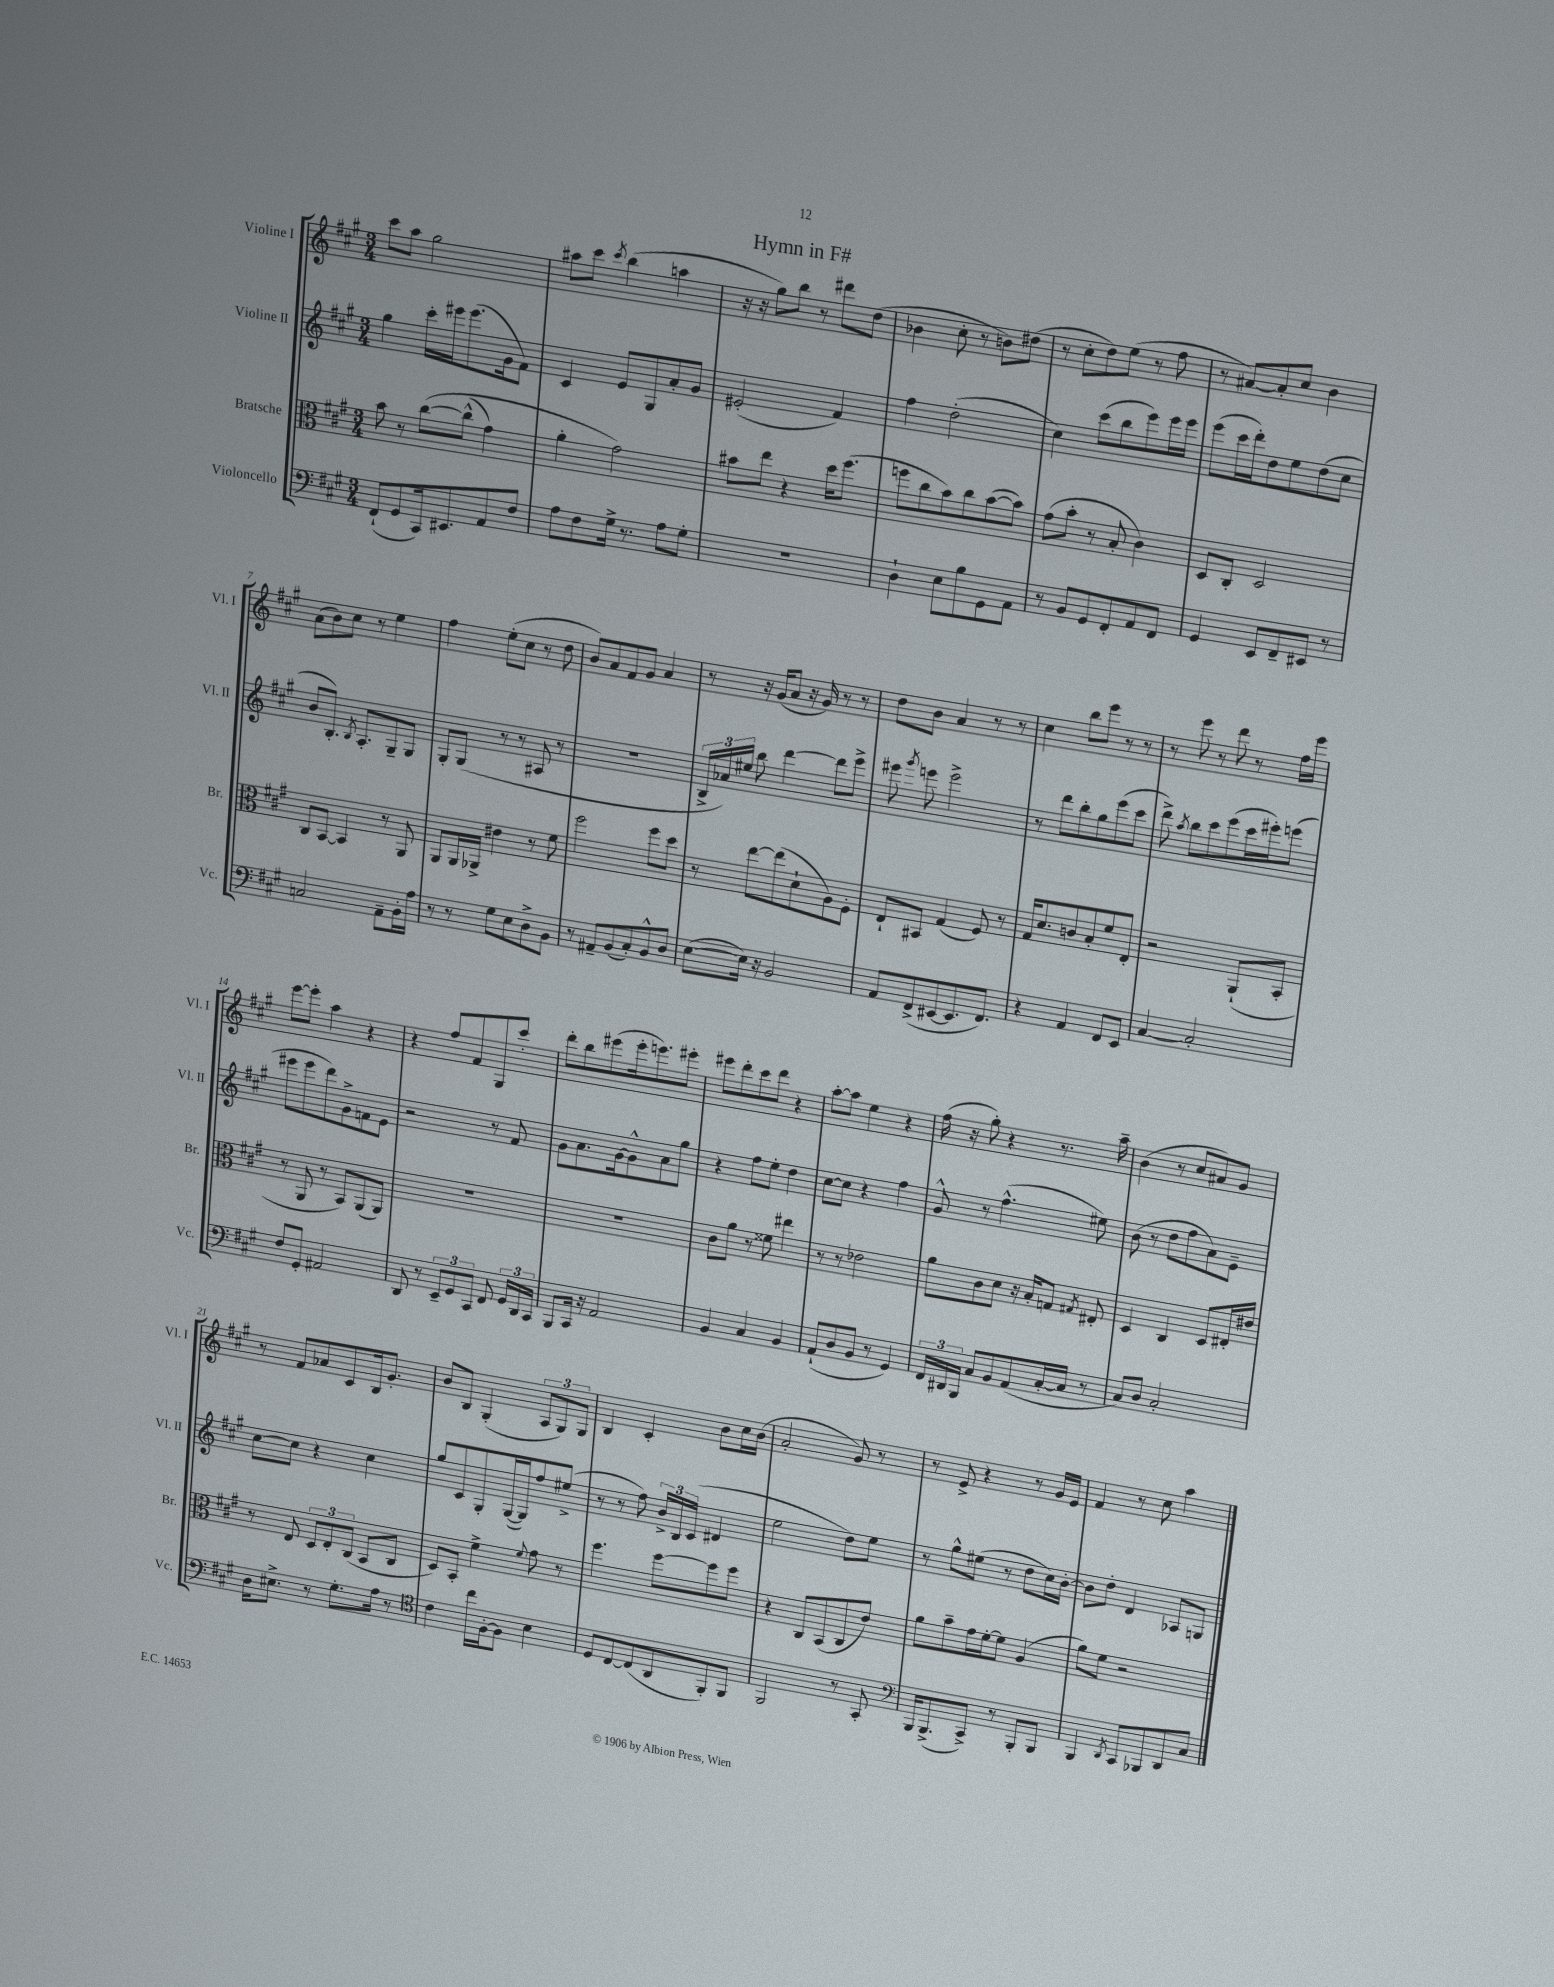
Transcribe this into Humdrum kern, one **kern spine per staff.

**kern	**kern	**kern	**kern
*staff4	*staff3	*staff2	*staff1
*clefF4	*clefC3	*clefG2	*clefG2
*k[f#c#g#]	*k[f#c#g#]	*k[f#c#g#]	*k[f#c#g#]
*M3/4	*M3/4	*M3/4	*M3/4
(8FF#`	8b	4gg#	8ccc#
8GG#	8r	.	8aa
16CC#)	&([8cc#	16ccc#'	2gg#
8.EE#	.	16eee#	.
.	(8cc#^^]	(8.eee#	.
8AA	4g#)	.	.
.	.	16g#	.
8F#	.	8f#)	.
=	=	=	=
8A	4a'	4c#	8aa#
8F#	.	.	8ccc#
.	.	.	8qccc#
16G#^	2g#&)	8e	(4bb
8.r	.	.	.
.	.	8G#	.
8A	.	8a'	4aa
8G#'	.	8g#	.
=	=	=	=
2.r	8b#	(2e#'	16r
.	.	.	16r
.	8ee	.	8gg#)
.	4r	.	8bb
.	.	.	8r
.	16dd	4f#)	8ddd#
.	(8.ff#	.	.
.	.	.	(8dd
=	=	=	=
4D`	8ff	4ff#	4b-
.	8cc#	.	.
8E	8b)	(2dd'	8cc#'
8B	8cc#	.	8r
8GG#	([8b	.	8b)
8AA	8b])	.	(8dd#
=	=	=	=
8r	(8g#	4cc#)	8r
8BB	8b'	.	8cc#'
8GG#	8r	(8ccc#	8dd)
8FF#'	8B'	8bb	(8ee
8AA	4c#)	8eee)	8r
8FF#	.	16eee	8ff#
.	.	16eee	.
=	=	=	=
4GG#	8D	(8eee	8r
.	8C#'	16ccc#	[8a#)
.	.	16ddd')	.
8EE	2D	8dd	8a#']
8FF#~	.	8ee	8cc#
8EE#	.	(8dd	4b
8r	.	8cc#	.
=	=	=	=
2C	8C#	8b	(8a
.	[8BB	8.B')	8b)
.	4BB]	.	8cc#
.	.	8qB	.
.	.	8.A'	.
.	.	.	8r
8AA~	8r	8G#~	4ee
16BB'	8AA	8G#	.
16A	.	.	.
=	=	=	=
8r	8AA	8G#'	4ff#
8r	16AA	(8G#	.
.	16AA-^	.	.
8G#	4e#	8r	(8ee'
8E	.	8r	8cc#
8D^	8r	8A#	8r
8BB	8f#	8r	8dd
=	=	=	=
8r	2ff#	2.r	8b)
8AA#~	.	.	8a
(8BB	.	.	8f#
8C#')	.	.	8g#
8BB^^	8ff#	.	4a
8D	8dd	.	.
=	=	=	=
([8E	8r	24B^	8r
.	.	24a-)	.
.	.	24ee#	.
16E])	[8ee	8bb	16r
16r	.	.	(16g#
2BB	(8ee]	[4ddd	8a
.	8d`	.	16r
.	.	.	16g#)
.	8A)	8ddd]	8r
.	8F#'	8eee^	8r
=	=	=	=
8AA	8E`	8eee#	8dd
.	.	8qggg#	.
(8FF#^	8BB#	8eee	8b
[8EE#	(4G#	2eee^	4a
8.EE#]	.	.	.
.	8F#)	.	8r
8.FF#)	.	.	.
.	8r	.	8r
=	=	=	=
4r	16G#	8r	4cc#
.	8.d	.	.
.	.	8ddd	.
4AA	8c	8bb'	8bb
.	8B'	8gg#	8eee
8FF#	8f#	(8eee	8r
8EE	8E'	8ccc#	8r
=	=	=	=
[4C#	2r	8ddd^)	8r
.	.	8qaa	.
.	.	8bb	8eee
2C#']	.	8ccc#	8r
.	.	(8eee	8ddd
.	(8AA`	16ccc#	8r
.	.	16eee#')	.
.	8BB'	(8eee	16ff#
.	.	.	16eee
=	=	=	=
8F#	8r	8eee#	[8eee
8GG#'	8AA	8eee#	8eee']
2AA#	8r	8ddd)	4aa
.	8BB)	8g#^	.
.	(8AA	8f	4r
.	8AA)	8e	.
=	=	=	=
8DD	2.r	2r	4r
8r	.	.	.
12EE~	.	.	8ff#
12GG#	.	.	.
.	.	.	8f#
12CC#	.	.	.
8FF#	.	8r	8G#
24GG#	.	8f#	8ccc#'
24DD	.	.	.
24CC#	.	.	.
=	=	=	=
8BBB	2.r	8g#	8ddd'
16CC#	.	8.a	8bb
16r	.	.	.
2AA	.	.	(8eee#
.	.	[16g#	.
.	.	8g#^^]	16eee#'
.	.	.	8.eee)
.	.	8a	.
.	.	8gg#	8eee#'
=	=	=	=
4BB	8c#	4r	8eee#
.	8a	.	8ddd'
4C#	8r	8ff#	8ccc#
.	8f##	8ee'	8ddd
4BB	4ee#	4dd	4r
=	=	=	=
(8AA`	8r	[8cc#	[8aa'
8D	8r	8cc#]	8aa]
8BB	2e-	4r	4ee
8r	.	.	.
4GG#)	.	4ff#	4r
=	=	=	=
24FF#	8a	8g#^^	(16ff#
24DD#	.	.	.
.	.	.	16r
24BBB	.	.	.
8C#	8c#	8r	8gg#')
8BB	8d	(4.ff#^^	4r
(8AA	16r	.	.
.	16B'	.	.
[16C#'	8G	.	8.r
16C#]	.	.	.
.	8qG#	.	.
8r	8E#'	8ee#)	.
.	.	.	16aa~
=	=	=	=
8C#)	4D	(8b	(4b
8D	.	8r	.
2C#'	4C#	8dd	8r
.	.	8ff#	8cc#
.	8D	8a)	8a#)
.	16E#'	8e~	8g#
.	16e#	.	.
=	=	=	=
16D	8r	[8cc#	8r
8.E#^	.	.	.
.	8E	8cc#]	8f#
8r	12D	4r	8a-
.	12E'	.	.
8.G#'	.	.	8c#
.	(12C#	.	.
.	8BB	4cc#	16B
16A	.	.	8.g#'
8r	8C#	.	.
=	=	=	=
*clefC4	*	*	*
4c#	8D)	8gg#	8b
.	8BB'	8c#	8B
16cc#	4f#^	8G#'	(4G#'
[16F#'	.	.	.
8F#]	.	([16G#	.
.	.	16G#])	.
.	8qqf#	.	.
4B	8g#	8ff#	12A
.	.	.	12G#)
.	8r	(8ee#^	.
.	.	.	12G#
=	=	=	=
8D	4.ff#	8r	4B
[8C#	.	8r	.
(8C#]	.	8ff#)	4c#'
8AA	[8ff#	24b^	.
.	.	24B	.
.	.	(24c#	.
8FF#')	8ff#]	4d#	8b
8FF#	8ff#	.	16cc#
.	.	.	(16b
=	=	=	=
2FF#	4r	2ee	2a'
.	8C#	.	.
.	(8BB	.	.
8r	8C#	8dd)	8g#)
8GG#'	8e)	8ee	8r
=	=	=	=
*clefF4	*	*	*
16BBB	8a	8r	8r
(8.BBB^	.	.	.
.	8b~	8gg#^^	8e^
8CC#^)	16g#	(8ee#	4r
.	[16f#'	.	.
8r	8f#]	8r	.
8BBB'	(4A	8dd	8r
8BBB	.	16cc#)	16g#
.	.	[16b'	16e
=	=	=	=
4BBB	8a)	8b]	4f#
.	8f#	8dd'	.
8qDD	.	.	.
8CC#	2r	4d	8r
8BBB-	.	.	8cc#
8DD	.	8A-	4aa
8C#	.	8G	.
==	==	==	==
*-	*-	*-	*-
